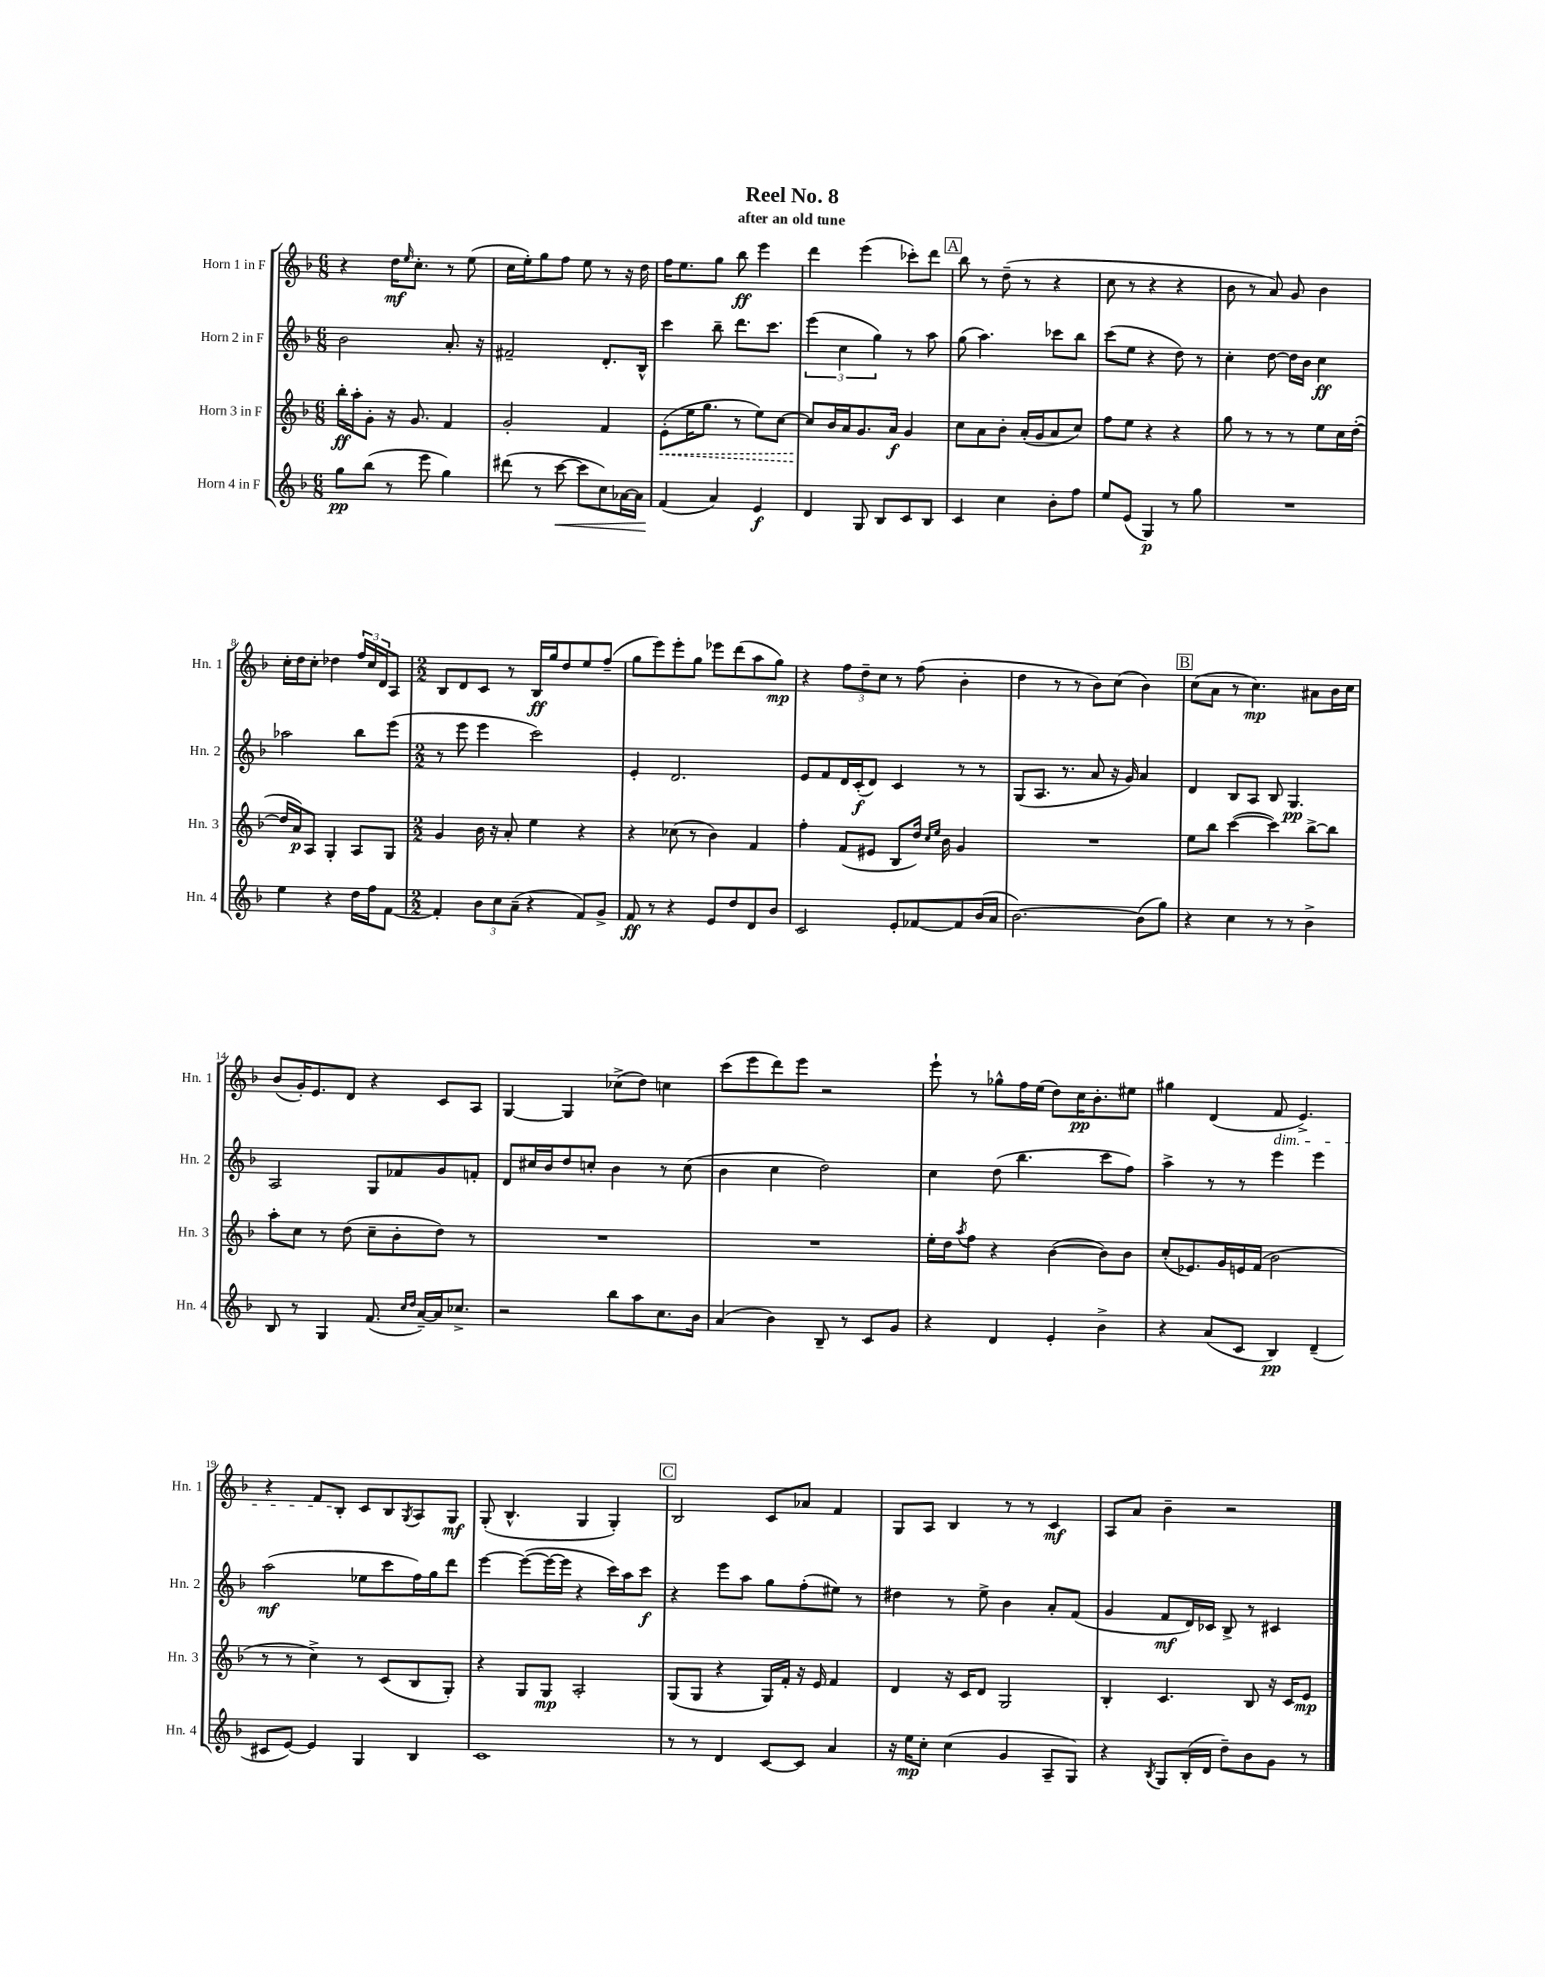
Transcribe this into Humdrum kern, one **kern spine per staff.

**kern	**kern	**kern	**kern
*staff4	*staff3	*staff2	*staff1
*clefG2	*clefG2	*clefG2	*clefG2
*k[b-]	*k[b-]	*k[b-]	*k[b-]
*M6/8	*M6/8	*M6/8	*M6/8
8gg	16bb-'	2b-	4r
.	16aa'	.	.
(8bb-	8g'	.	.
8r	16r	.	16dd
.	.	.	16qqee
.	8.g	.	8.cc'
8eee	.	.	.
4gg)	4f	8.a'	8r
.	.	.	(8ee
.	.	16r	.
=	=	=	=
(8ddd#	2g'	2f#~	16cc
.	.	.	16ee')
8r	.	.	8gg
[8ccc	.	.	8ff
8ccc]	.	.	8ee
8cc)	4f	8.d'	8r
[16a-	.	.	16r
16a-]	.	16B-^^	16dd
=	=	=	=
(4f	(8e'	4ccc	16ff
.	.	.	8.ee
.	16ee	.	.
.	8.gg	.	.
4a)	.	8bb-~	8gg
.	8r	8.ddd	8bb-
4e	8ee)	.	4eee
.	.	8.ccc	.
.	[8cc	.	.
=	=	=	=
4d	8cc]	(6eee	4ddd
.	16b-	.	.
.	.	6cc	.
.	16a	.	.
8G	8.g	.	(4eee
.	.	6gg)	.
8B-	.	.	.
.	16a	.	.
8c	4g	8r	8ccc-')
8B-	.	8aa	8ddd
=	=	=	=
4c	8cc	(8gg	8bb-
.	8a	4.aa)	8r
4cc	8b-'	.	(8dd~
.	(16a'	.	8r
.	16g	.	.
8b-'	8a	8ccc-	4r
8ff	8cc)	8bb-	.
=	=	=	=
8ee	8ff	(8ccc	8cc
(8e	8ee	8ee	8r
4G)	4r	4r	4r
8r	4r	8dd)	4r
8gg	.	8r	.
=	=	=	=
2.r	8gg	4cc'	8b-
.	8r	.	8r
.	8r	[8dd	8a)
.	8r	16dd]	8g
.	.	16b-	.
.	8ee	4cc	4b-
.	16cc	.	.
.	([16dd'	.	.
=	=	=	=
4ee	16dd]	2aa-	16cc'
.	16a)	.	16dd
.	8A	.	8cc'
4r	4G'	.	4dd-
16dd	8A	8bb-	24ff
.	.	.	24cc
16ff	.	.	.
.	.	.	24d
[8f	8G	(8eee	8A
=	=	=	=
*M2/2	*M2/2	*M2/2	*M2/2
4f']	4g	8r	8B-
.	.	8eee	8d
12b-	16b-	4eee	8c
.	16r	.	.
12cc	.	.	.
.	8a'	.	8r
(12a~	.	.	.
4r	4ee	2ccc)	16B-
.	.	.	16gg
.	.	.	8dd
8f)	4r	.	8ee
8g^	.	.	(8ff~
=	=	=	=
8f	4r	4e'	8gg
8r	.	.	8eee)
4r	(8cc-	2.d	8eee'
.	8r	.	8gg
8e	4b-)	.	8eee-
8dd	.	.	(8ddd
8d	4f	.	8aa
8b-	.	.	8gg)
=	=	=	=
2c	4ff'	8e	4r
.	.	8f	.
.	(8f	16d	12ff
.	.	(16c'	.
.	.	.	12dd~
.	8e#	8d)	.
.	.	.	12cc
8e'	8B-	4c	8r
[8f-	16dd)	.	(8ff
.	16qqcc	.	.
.	16qqee	.	.
.	16b-	.	.
8f-]	4g	8r	4b-'
(16b-	.	8r	.
16a	.	.	.
=	=	=	=
[2.b-)	1r	(8G	4dd
.	.	8.A	.
.	.	.	8r
.	.	8.r	.
.	.	.	8r
.	.	8a	8b-)
.	.	16r	(8cc
.	.	16g)	.
(8b-]	.	4a	4b-)
8gg)	.	.	.
=	=	=	=
4r	8ee	4d	(8cc
.	8bb-	.	8a
4cc	([4ccc	8B-	8r
.	.	8A	4.cc)
8r	4ccc])	8B-	.
8r	.	4.G	.
4b-^	[8bb-^	.	8a#
.	8bb-]	.	16b-
.	.	.	16cc
=	=	=	=
8B-	8aa'	2A	(8b-
8r	8cc	.	16g')
.	.	.	8.e
4G	8r	.	.
.	(8dd	.	8d
(8.f	8cc~	8G	4r
.	8b-'	8f-	.
16qqcc	.	.	.
16qqdd	.	.	.
[16a~)	.	.	.
16a]	8dd)	8g	8c
8.cc-^	.	.	.
.	8r	8f'	8A
=	=	=	=
2r	1r	8d	[4G
.	.	16cc#	.
.	.	16b-	.
.	.	8dd	4G]
.	.	8cc'	.
8bb-	.	4b-	(8cc-^
8aa	.	.	8dd)
8.cc	.	8r	4cc
.	.	(8cc	.
16b-	.	.	.
=	=	=	=
(4a	1r	4b-	(8ccc
.	.	.	8eee
4b-)	.	4cc	8ddd)
.	.	.	8eee
8B-~	.	2dd)	2r
8r	.	.	.
8c	.	.	.
8g	.	.	.
=	=	=	=
4r	16ee'	4cc	8eee`
.	16dd	.	.
.	8qaa	.	.
.	8ff	.	8r
4d	4r	(8dd	8gg-^^
.	.	4.bb-	16ff
.	.	.	(16ee
4e'	([4b-	.	8dd)
.	.	.	16cc
.	.	.	8.b-'
4b-^	8b-])	8ccc	.
.	8b-	8ff)	8ee#
=	=	=	=
4r	(8cc'	4aa^	4gg#
.	8.e-)	.	.
(8a	.	8r	(4d
.	16g	.	.
8c	16e	8r	.
.	(16f	.	.
4B-)	2b-	4eee	8f
.	.	.	4.e^)
(4d~	.	4eee	.
=	=	=	=
8c#	8r	(2aa	4r
[8e)	8r	.	.
4e]	4cc^)	.	8f
.	.	.	8B-'
4G	8r	8ee-	8c
.	(8c	8ccc	8B-
.	.	.	8qG
4B-	8B-	16ff)	8A
.	.	16gg	.
.	8G')	8ddd	8G
=	=	=	=
1c	4r	[4eee	(8G'
.	.	.	4.B-^^
.	8G	(8eee_	.
.	8G	16eee_	.
.	.	16eee]	.
.	2A'	4r	4G
.	.	16ccc)	4G')
.	.	16aa	.
.	.	8ccc	.
=	=	=	=
8r	(8G	4r	2B-
8r	8G	.	.
4d	4r	8eee	.
.	.	8aa	.
[8c	16G)	8gg	8c
.	16f'	.	.
8c]	16r	(8ff'	8a-
.	16e	.	.
4a	4f	8ee#)	4f
.	.	8r	.
=	=	=	=
16r	4d	4dd#	8G
16ee	.	.	.
8cc'	.	.	8A
(4cc	16r	8r	4B-
.	16c	.	.
.	8d	8ee^	.
4g	2G	4b-	8r
.	.	.	8r
8A~	.	8a'	4c
8G)	.	(8f	.
=	=	=	=
4r	4B-'	4g	8A
.	.	.	8a
8qB-	.	.	.
8G	4.c	8f	4b-~
(16B-'	.	16d)	.
16d	.	16c-	.
8dd~)	.	8B-^	2r
8b-	8B-	8r	.
8g	16r	4c#	.
.	16c	.	.
8r	8e	.	.
==	==	==	==
*-	*-	*-	*-
